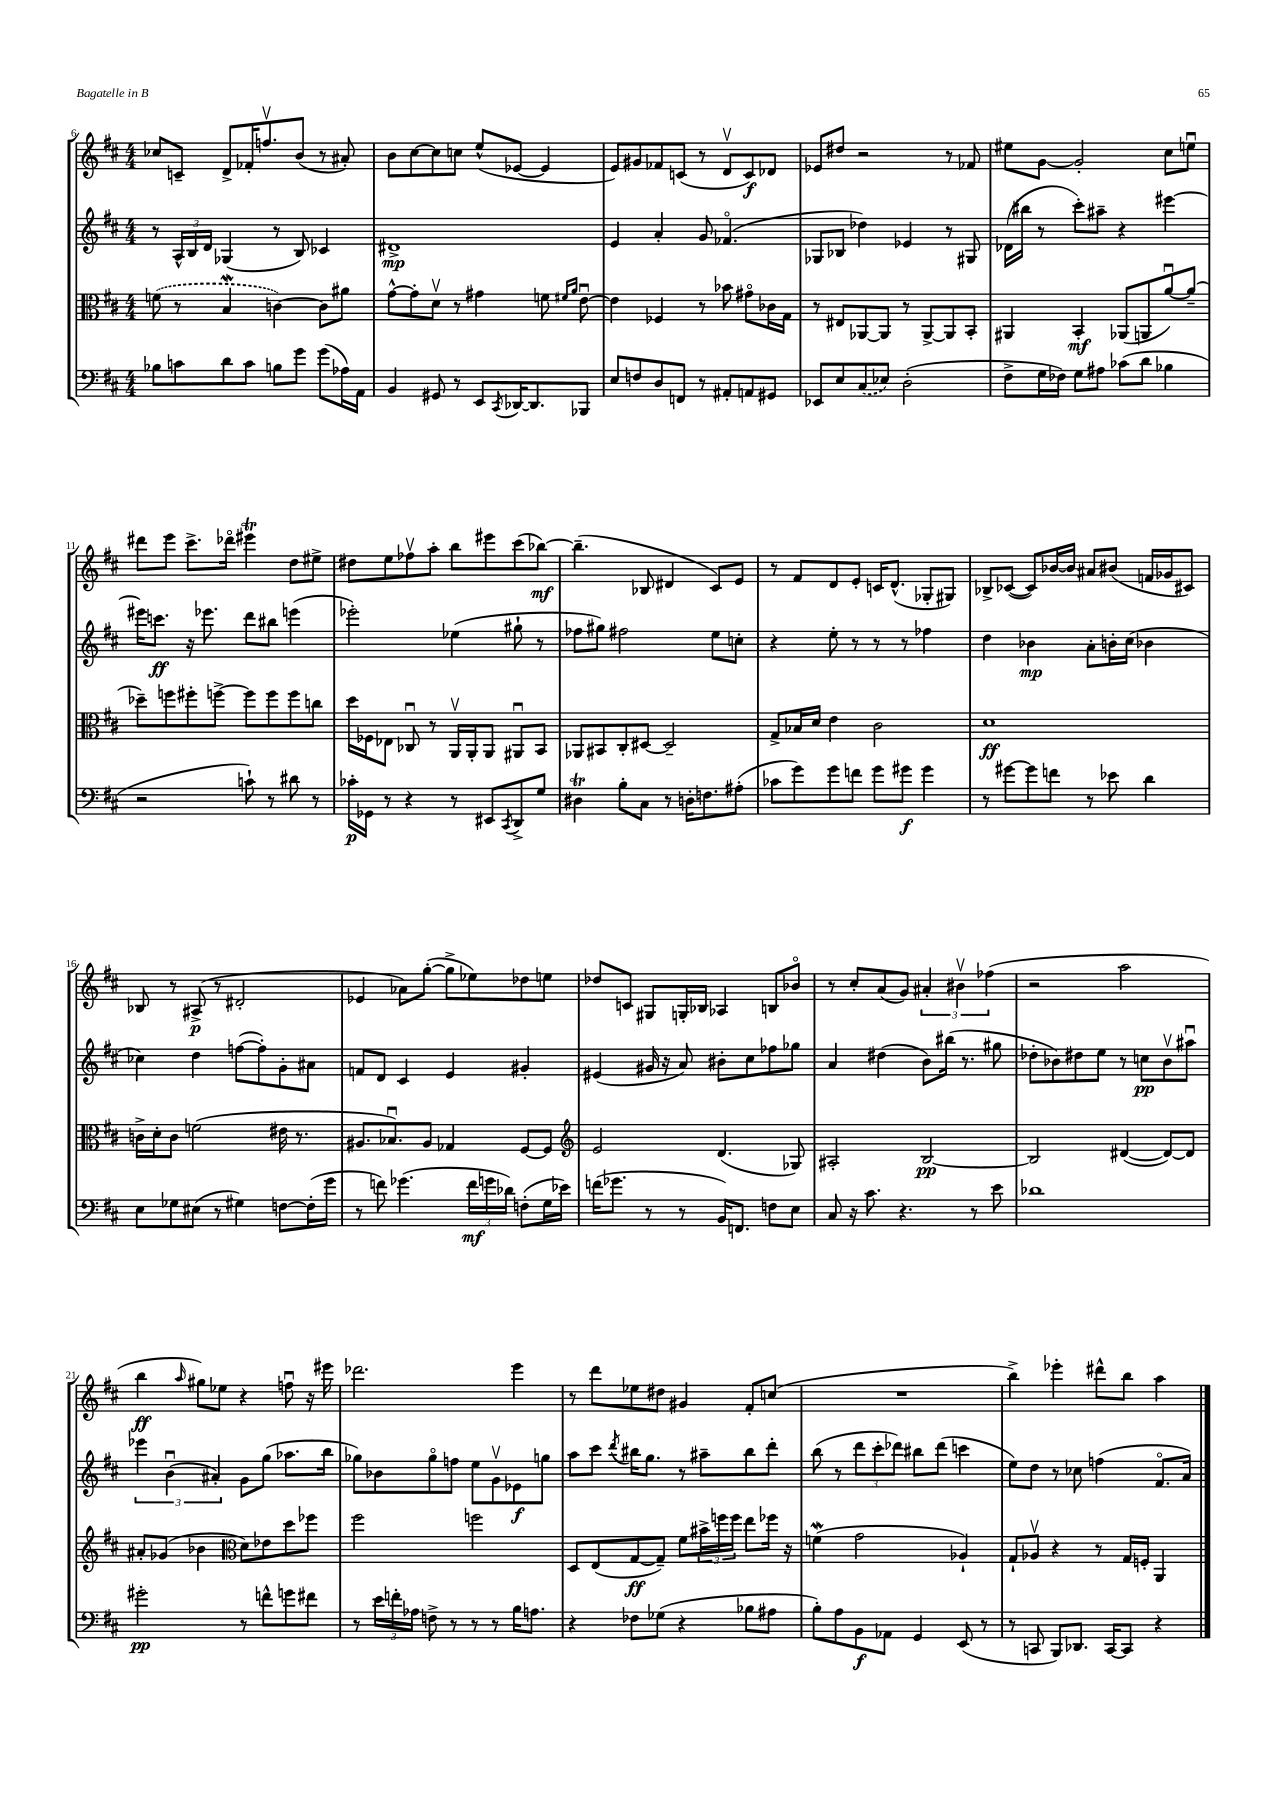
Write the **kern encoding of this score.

**kern	**dynam	**kern	**dynam	**kern	**dynam	**kern	**dynam
*part4	*part4	*part3	*part3	*part2	*part2	*part1	*part1
*staff4	*staff4	*staff3	*staff3	*staff2	*staff2	*staff1	*staff1
*clefF4	*	*clefC3	*	*clefG2	*	*clefG2	*
*k[f#c#]	*	*k[f#c#]	*	*k[f#c#]	*	*k[f#c#]	*
*M4/4	*	*M4/4	*	*M4/4	*	*M4/4	*
=6	=6	=6	=6	=6	=6	=6	=6
8B-X\L	.	(8fn\	.	8r	.	8cc-X/L	.
8cn\	.	8r	.	24A^^/LL	.	8cn~/J	.
.	.	.	.	24B/	.	.	.
.	.	.	.	24d/JJ	.	.	.
8d\	.	4BW/	.	(4G-X/	.	8d^/L	.
8c\J	.	.	.	.	.	16f-X'/K	.
.	.	.	.	.	.	8.ffnv/	.
8Bn\L	.	[4cn\)	.	8r	.	.	.
8g\J	.	.	.	8B/)	.	(8b/J	.
(8g\L	.	8c\L]	.	4c-X/	.	8r	.
16A-X\L)	.	8a#X\J	.	.	.	8a#X'/)	.
16AA\JJ	.	.	.	.	.	.	.
=7	=7	=7	=7	=7	=7	=7	=7
4BB/	.	[8g^^\L	.	1d#X^	mp	8b\L	.
.	.	8g'\]	.	.	.	[8cc#\	.
8GG#X/	.	8dv\J	.	.	.	8cc#\]	.
8r	.	8r	.	.	.	8ccn\J	.
8EE/L	.	4g#X\	.	.	.	(8ee^^/L	.
8qCC#/	.	.	.	.	.	.	.
[16DD-X/K	.	.	.	.	.	[8e-X/J	.
8.DD-/]	.	.	.	.	.	.	.
.	.	8fn\	.	.	.	4e-/]	.
.	.	16qqf#X/LL	.	.	.	.	.
.	.	16qqa/JJ	.	.	.	.	.
8BBB-X/J	.	[8eu\	.	.	.	.	.
=8	=8	=8	=8	=8	=8	=8	=8
8E/L	.	4e\]	.	4e/	.	8e/L)	.
8Fn/	.	.	.	.	.	8g#X/	.
8D/	.	4F-X/	.	4a'/	.	8f-X/	.
8FFn/J	.	.	.	.	.	(8cn/J	.
8r	.	8r	.	8g/	.	8r	.
8AA#X'/L	.	8b-X\	.	(4.f-X/	.	8dv/L	.
8AAn/	.	8g#X\L	.	.	.	8c/)	f
8GG#X/J	.	16c-X\L	.	.	.	8d-X/J	.
.	.	16G\JJ	.	.	.	.	.
=9	=9	=9	=9	=9	=9	=9	=9
8EE-X/L	.	8r	.	8G-X/L	.	8e-X/L	.
8E/	.	8E#X/L	.	8B-X/J	.	8dd#X/J	.
(8C#/	.	[8AA-X/	.	4dd-X\)	.	2r	.
8E-X/J)	.	8AA-/J]	.	.	.	.	.
(2D'\	.	8r	.	4e-X/	.	.	.
.	.	[8AA-^/L	.	.	.	.	.
.	.	8AA-/]	.	8r	.	8r	.
.	.	8BB'/J	.	8G#X/	.	8f-X/	.
=10	=10	=10	=10	=10	=10	=10	=10
8F#^\L	.	4AA#X/	.	(16d-X\LL	.	8ee#X\L	.
.	.	.	.	16bb#X\JJ	.	.	.
16G\L	.	.	.	8r	.	[8g\J	.
16F-X\JJ)	.	.	.	.	.	.	.
8G\L	.	4BB'/	mf	8ccc#'\L)	.	2g'/]	.
8A#X\J	.	.	.	8aa#X~\J	.	.	.
(8c-X\L	.	(8AA-X/L	.	4r	.	.	.
8d\J	.	8AAn/	.	.	.	.	.
4B-X\	.	[8au/)	.	[4eee#X\	.	8cc#\L	.
.	.	(8a~/J]	.	.	.	8eenu\J	.
!!LO:LB:g=z
=11	=11	=11	=11	=11	=11	=11	=11
2r	.	8dd-X~\L)	.	16eee#X\KL]	.	8ddd#X\L	.
.	.	.	.	8.cccn\J	ff	.	.
.	.	8ffn\	.	.	.	8eee\J	.
.	.	8ff#X'\	.	16r	.	8.ccc#^\L	.
.	.	.	.	8.eee-X\	.	.	.
.	.	[8ffn^\J	.	.	.	.	.
.	.	.	.	.	.	16ddd-X\Jk	.
8cn`\)	.	8ff\L]	.	8ddd\L	.	4eee#Xt\	.
8r	.	8ff\	.	8bb#X\J	.	.	.
8d#X\	.	8ff\	.	(4eeen\	.	8dd\L	.
8r	.	8ccn\J	.	.	.	8ee#X^\J	.
=12	=12	=12	=12	=12	=12	=12	=12
16c-X'\LL	p	16dd\LL	.	2eee-X'\)	.	8dd#X\L	.
16GG-X\JJ	.	16F-X\J	.	.	.	.	.
8r	.	8E-X\J	.	.	.	8ee\	.
4r	.	8C-Xu/	.	.	.	8ff-Xv\	.
.	.	8r	.	.	.	8aa'\J	.
8r	.	16AAv/LL	.	(4ee-X\	.	8bb\L	.
.	.	16AA'/J	.	.	.	.	.
8EE#X/L	.	8AA/J	.	.	.	8eee#X\	.
8qCC#/	.	.	.	.	.	.	.
8DD^/	.	8AA#Xu/L	.	8gg#X`\	.	(8ccc#\	.
8G/J	.	8BB/J	.	8r	.	[8bb-X\J)	mf
=13	=13	=13	=13	=13	=13	=13	=13
4D#Xt\	.	8AA-X/L	.	8ff-X\L	.	(4.bb-~\]	.
.	.	8BB#X/	.	8gg#X\J)	.	.	.
8B'\L	.	8C#'/	.	2ff#X\	.	.	.
8C#\J	.	[8D#X/J	.	.	.	8B-X/	.
8r	.	2D#~/]	.	.	.	4d#X/	.
16Dn'\KL	.	.	.	.	.	.	.
8.Fn\	.	.	.	.	.	.	.
.	.	.	.	8ee\L	.	8c#/L)	.
(8A#X'\J	.	.	.	8ccn'\J	.	8e/J	.
=14	=14	=14	=14	=14	=14	=14	=14
8c-X\L	.	8G^/L	.	4r	.	8r	.
8g\)	.	16B-X/L	.	.	.	8f#/L	.
.	.	16d/JJ	.	.	.	.	.
8g\	.	4e\	.	8ee'\	.	8d/	.
8fn\J	.	.	.	8r	.	8e'/J	.
8g\L	.	2c#\	.	8r	.	16cn/KL	.
.	.	.	.	.	.	(8.d^^/J	.
8g#X\J	f	.	.	8r	.	.	.
4g#\	.	.	.	4ff-X\	.	8G-X'/L	.
.	.	.	.	.	.	8G#X/J)	.
=15	=15	=15	=15	=15	=15	=15	=15
8r	.	1d	ff	4dd\	.	8B-X^/L	.
[8g#X\L	.	.	.	.	.	([8c-X/J	.
8g#\]	.	.	.	4b-X\	mp	8c-/L])	.
8fn\J	.	.	.	.	.	[16b-X/L	.
.	.	.	.	.	.	16b-/JJ]	.
8r	.	.	.	8a'\L	.	8a#X/L	.
8e-X\	.	.	.	16bn'\L	.	(8b#X/J	.
.	.	.	.	(16cc#\JJ	.	.	.
4d\	.	.	.	4b-X\	.	16fn/LL	.
.	.	.	.	.	.	16g-X/J	.
.	.	.	.	.	.	8c#X/J)	.
!!LO:LB:g=z
=16	=16	=16	=16	=16	=16	=16	=16
8E\L	.	16cn^\LL	.	4cc-X\)	.	8B-X/	.
.	.	16d'\J	.	.	.	.	.
8G-X\	.	8c\J	.	.	.	8r	.
(8E#X\J	.	(2fn\	.	4dd\	.	(8A#X^/	p
8r	.	.	.	.	.	8r	.
4G#X\)	.	.	.	([8ffn\L	.	2d#X'/	.
.	.	.	.	8ff'\])	.	.	.
[8Fn\L	.	16e#X\	.	8g'\	.	.	.
.	.	8.r	.	.	.	.	.
(16F'\L]	.	.	.	8a#X\J	.	.	.
16g\JJ	.	.	.	.	.	.	.
=17	=17	=17	=17	=17	=17	=17	=17
8r	.	8.A#X/L	.	8fn/L	.	4e-X/	.
8fn\)	.	.	.	8d/J	.	.	.
.	.	8.B-Xu/)	.	.	.	.	.
(4.g-X\	.	.	.	4c#/	.	8a-X\L)	.
.	.	8A#/J	.	.	.	([8gg'\J	.
.	.	4G-X/	.	4e/	.	8gg^\L]	.
24f\LL	mf	.	.	.	.	8ee-X\)	.
24gn\	.	.	.	.	.	.	.
24d-X\JJ)	.	.	.	.	.	.	.
(8Fn'\L	.	[8F#/L	.	4g#X'/	.	8dd-X\	.
16G\L	.	8F#/J]	.	.	.	8een\J	.
16e-X\JJ)	.	.	.	.	.	.	.
=18	=18	=18	=18	=18	=18	=18	=18
*	*	*clefG2	*	*	*	*	*
(16fn\KL	.	2e/	.	(4e#X/	.	8dd-X/L	.
8.g-X\J	.	.	.	.	.	.	.
.	.	.	.	.	.	8cn/J	.
8r	.	.	.	16g#X/	.	8G#X/L	.
.	.	.	.	16r	.	.	.
8r	.	.	.	8a/)	.	16Gn'/L	.
.	.	.	.	.	.	16B-X/JJ	.
16BB/KL)	.	(4.d/	.	8b#X'\L	.	4A-X/	.
8.FFn/J	.	.	.	.	.	.	.
.	.	.	.	8cc#\	.	.	.
8Fn\L	.	.	.	8ff-X\	.	8Bn/L	.
8E\J	.	8G-X/)	.	8gg-X\J	.	8b-X/J	.
=19	=19	=19	=19	=19	=19	=19	=19
8C#/	.	2A#X'/	.	4a/	.	8r	.
16r	.	.	.	.	.	8cc#'/L	.
8.c#\	.	.	.	.	.	.	.
.	.	.	.	(4dd#X\	.	(8a/	.
4.r	.	.	.	.	.	8g/J)	.
.	.	[2B/	pp	8b\L)	.	6a#X'/	.
.	.	.	.	(16bb#X\Jk	.	.	.
.	.	.	.	.	.	6b#Xv\	.
.	.	.	.	8.r	.	.	.
8r	.	.	.	.	.	.	.
.	.	.	.	.	.	(6ff-X\	.
8e\	.	.	.	8gg#X\	.	.	.
=20	=20	=20	=20	=20	=20	=20	=20
1d-X	.	2B/]	.	8dd-X'\L	.	2r	.
.	.	.	.	8b-X\)	.	.	.
.	.	.	.	8dd#X\	.	.	.
.	.	.	.	8ee\J	.	.	.
.	.	([4d#X/	.	8r	.	2aa\	.
.	.	.	.	8ccn\L	pp	.	.
.	.	8d#/L_)	.	8b-v\	.	.	.
.	.	8d#/J]	.	8aa#Xu\J	.	.	.
!!LO:LB:g=z
=21	=21	=21	=21	=21	=21	=21	=21
2g#X'\	pp	8a#X'/L	.	6eee-X\	.	4bb\	ff
.	.	(8g-X/J	.	.	.	.	.
.	.	.	.	(6bu\	.	.	.
.	.	.	.	.	.	16qqaa/	.
.	.	4b-X\	.	.	.	8gg#X\L)	.
.	.	.	.	6a#X'/)	.	.	.
.	.	.	.	.	.	8ee-X\J	.
*	*	*clefC3	*	*	*	*	*
8r	.	8d\L)	.	8g\L	.	4r	.
8fn^^\L	.	8e-X\	.	(8gg\J	.	.	.
8gn\	.	8dd\	.	8.aa-X\L	.	8ffnu\	.
8f#X\J	.	8ff-X\J	.	.	.	16r	.
.	.	.	.	16bb\Jk	.	16eee#X\	.
=22	=22	=22	=22	=22	=22	=22	=22
8r	.	2ff#\	.	8gg-X\L)	.	2.ddd-X\	.
24e\LL	.	.	.	8b-X\	.	.	.
24fn'\	.	.	.	.	.	.	.
24A-X\JJ	.	.	.	.	.	.	.
8Fn^\	.	.	.	8gg-\	.	.	.
8r	.	.	.	8ffn\J	.	.	.
8r	.	2ffn\	.	8ee\L	.	.	.
8r	.	.	.	8gv\	.	.	.
16B\KL	.	.	.	8e-X\	f	4eee\	.
8.An\J	.	.	.	.	.	.	.
.	.	.	.	8ggn\J	.	.	.
=23	=23	=23	=23	=23	=23	=23	=23
4r	.	8D/L	.	8aa\L	.	8r	.
.	.	(8E/	.	8ccc#\J	.	8ddd\L	.
.	.	.	.	8qddd/	.	.	.
8F-X\L	.	[8G/	ff	16bb#X\KL	.	8ee-X\	.
.	.	.	.	8.gg\J	.	.	.
(8G-X\J	.	8G~/J])	.	.	.	8dd#X\J	.
4r	.	8f#\L	.	8r	.	4g#X/	.
.	.	24b#X^\L	.	8aa#X~\L	.	.	.
.	.	24ffn\	.	.	.	.	.
.	.	24ff\JJ	.	.	.	.	.
8B-X\L	.	8ee\L	.	8bb#\	.	8f#'/L	.
8A#X\J	.	16ff-X\Jk	.	8ddd'\J	.	(8ccn/J	.
.	.	16r	.	.	.	.	.
=24	=24	=24	=24	=24	=24	=24	=24
8B'\L)	.	(4fnw\	.	(8bb\	.	1r	.
8A\	.	.	.	8r	.	.	.
8BB\	f	2g\	.	12ddd\L	.	.	.
.	.	.	.	12ccc#'\	.	.	.
8AA-X\J	.	.	.	.	.	.	.
.	.	.	.	12ddd-X\J)	.	.	.
4GG/	.	.	.	8bb#X\L	.	.	.
.	.	.	.	(8ddd-\J	.	.	.
(8EE/	.	4A-X`/)	.	4cccn\	.	.	.
8r	.	.	.	.	.	.	.
=25	=25	=25	=25	=25	=25	=25	=25
8r	.	8G`/L	.	8ee\L)	.	4bb^\)	.
8CCn/	.	8A-Xv/J	.	8dd\J	.	.	.
8BBB/L)	.	4r	.	8r	.	4eee-X'\	.
8.DD-X/J	.	.	.	8cc-X\	.	.	.
.	.	8r	.	(4ffn\	.	8ddd#X^^\L	.
[16CC/KL	.	.	.	.	.	.	.
8CC/J]	.	16G/LL	.	.	.	8bb\J	.
.	.	16Fn'/JJ	.	.	.	.	.
4r	.	4AA/	.	8.f#/L	.	4aa\	.
.	.	.	.	16a/Jk)	.	.	.
==	==	==	==	==	==	==	==
*-	*-	*-	*-	*-	*-	*-	*-
